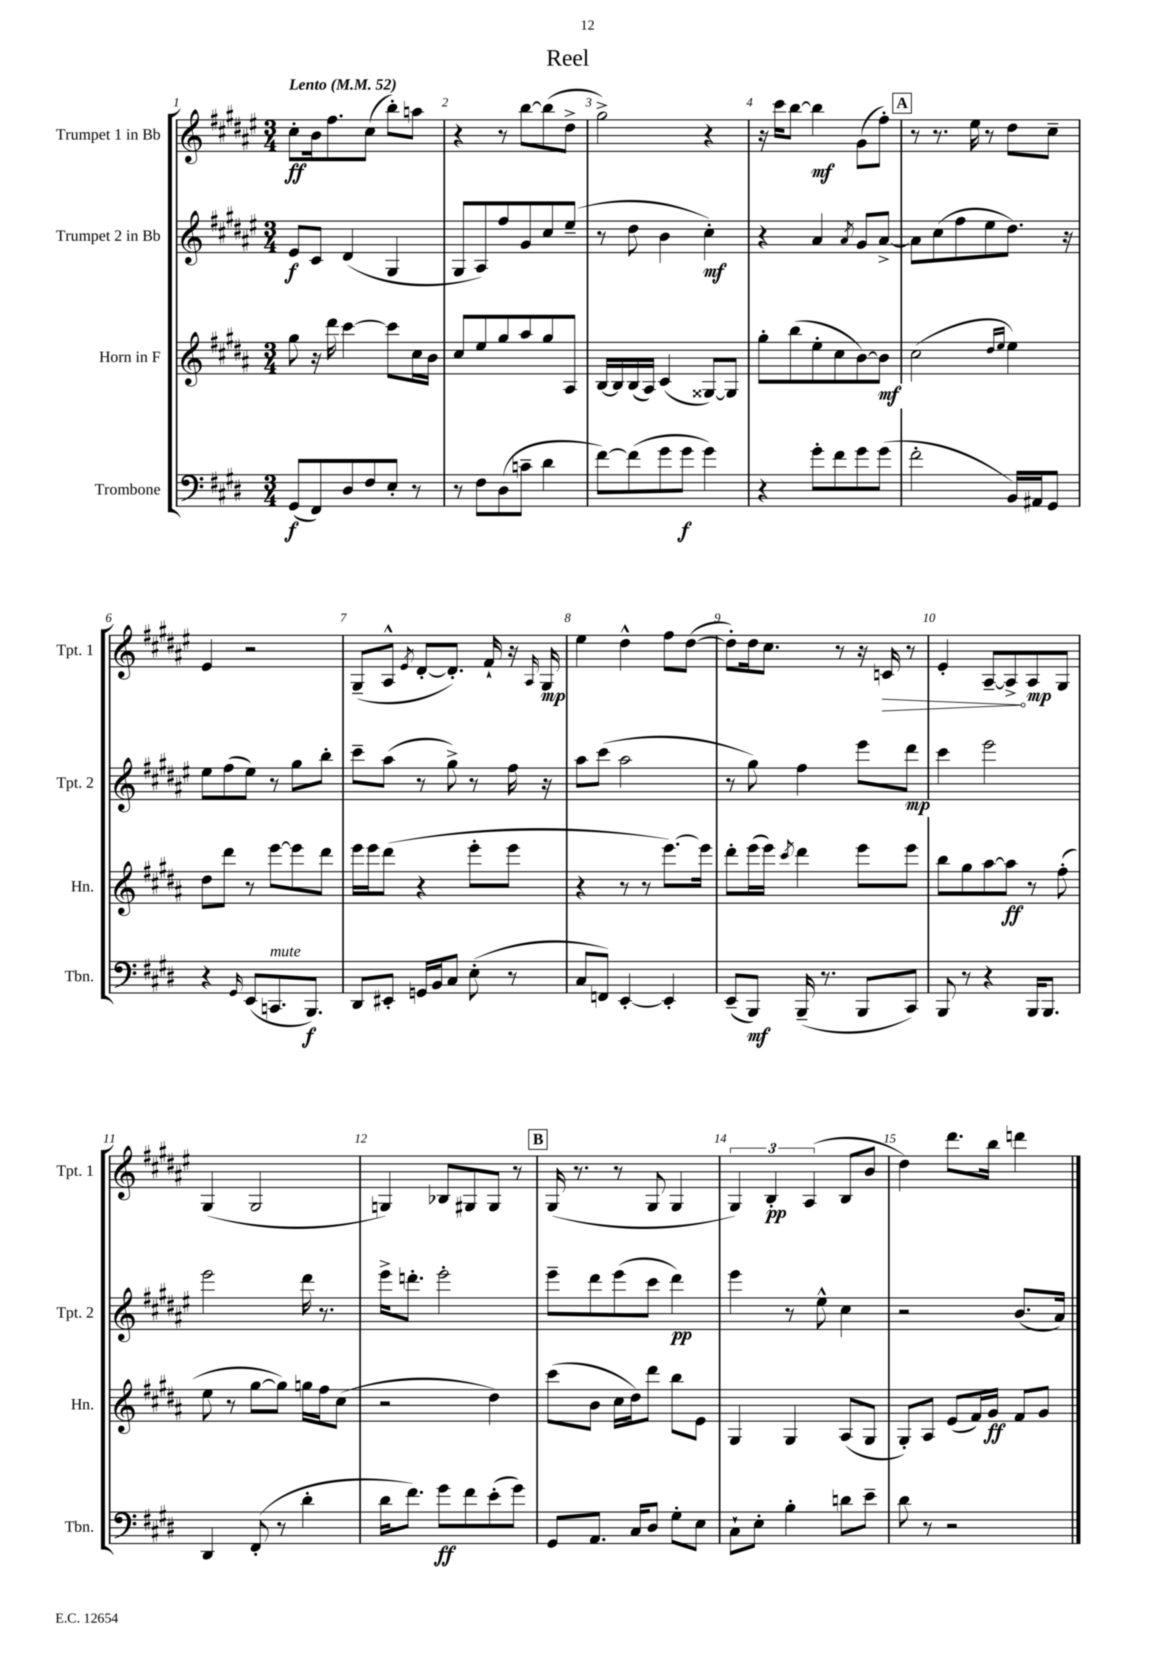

**kern	**kern	**kern	**kern
*staff4	*staff3	*staff2	*staff1
*clefF4	*clefG2	*clefG2	*clefG2
*k[f#c#g#d#]	*k[f#c#g#d#a#]	*k[f#c#g#d#a#e#]	*k[f#c#g#d#a#e#]
*M3/4	*M3/4	*M3/4	*M3/4
*MM52	*MM52	*MM52	*MM52
(8GG#	8gg#	8e#	8cc#'
8FF#)	16r	8c#	16b
.	16ddd#	.	8.ff#
8D#	[4ccc#	(4d#	.
8F#	.	.	(8cc#
8E'	8ccc#]	4G#	8bb')
8r	16cc#	.	8aa
.	16b	.	.
=	=	=	=
8r	8cc#	8G#	4r
8F#	8ee	8A#)	.
(8D#	8gg#	8ff#	8r
8c~	8aa#	8g#	[8bb
4d#	8gg#	8cc#	(8bb]
.	8A#	(8ee#~	8dd#^
=	=	=	=
[8f#)	[16B	8r	2gg#^)
.	16B]	.	.
(8f#]	(16B	8dd#	.
.	16A#)	.	.
8g#	(4c#	4b	.
8g#	.	.	.
4g#)	[8G##)	4cc#')	4r
.	8G##]	.	.
=	=	=	=
4r	8gg#'	4r	16r
.	.	.	16ccc#
.	(8bb	.	[8bb
8g#'	8ee'	4a#	4bb]
8f#	8cc#	.	.
.	.	8qa#	.
8g#	[8b)	8g#	(8g#
(8g#	8b]	[8a#^	8ff#')
=	=	=	=
2f#'	(2cc#	8a#]	8r
.	.	(8cc#	8.r
.	.	8ff#	.
.	.	.	16ee#
.	.	8ee#	8r
.	16qqdd#	.	.
.	16qqee	.	.
16BB)	4ee)	8.dd#)	8dd#
16AA#	.	.	.
8GG#	.	.	8cc#~
.	.	16r	.
=	=	=	=
4r	8dd#	8ee#	4e#
.	8ddd#	(8ff#	.
16qqGG#	.	.	.
(8EE	8r	8ee#)	2r
8.CC	[8eee	8r	.
.	8eee]	8gg#	.
8.BBB)	.	.	.
.	8ddd#	8bb'	.
=	=	=	=
8DD#	16eee	8ccc#~	(8G#~
.	16eee	.	.
8EE#'	(8ddd#	(8aa#	8A#^^
.	.	.	8qe#
16GG	4r	8r	[8d#'
16BB	.	.	.
8C#	.	8gg#^)	8.d#'])
(8E'	8eee'	8r	.
.	.	.	16f#`
8r	8eee	16ff#	16r
.	.	.	16qqA#
.	.	16r	16G#
=	=	=	=
8C#	4r	8aa#	4ee#
8FF)	.	(8ccc#	.
[4EE'	8r	2aa#	4dd#^^
.	8r	.	.
4EE']	[8.eee)	.	8ff#
.	.	.	([8dd#
.	16eee]	.	.
=	=	=	=
(8EE~	8ddd#'	8r	8dd#'])
8BBB)	(16eee	8gg#)	16dd#
.	16eee)	.	8.cc#
.	8qccc#	.	.
(16BBB~	4ddd#	4ff#	.
8.r	.	.	.
.	.	.	8r
8BBB	8eee	8eee#	16r
.	.	.	16c
8CC#)	8eee	8ddd#	8r
=	=	=	=
8BBB	8bb	4ccc#	4e#'
8r	8gg#	.	.
4r	[8aa#	2eee#	[8A#~
.	8aa#]	.	8A#^]
16BBB	8r	.	8A#
8.BBB	.	.	.
.	(8ff#'	.	8G#
=	=	=	=
4DD#	8ee	2eee#	(4G#
.	8r	.	.
(8FF#'	[8gg#	.	2G#
8r	8gg#])	.	.
4d#'	16gg	16ddd#	.
.	16ff#	8.r	.
.	(8cc#	.	.
=	=	=	=
16d#	2r	16eee#^	4G)
8.f#)	.	8.ddd'	.
8g#	.	2eee#'	8B-
8f#	.	.	8G#
(8e'	4dd#)	.	8G#
8g#)	.	.	8r
=	=	=	=
8GG#	(8ccc#	8eee#~	(16G#
.	.	.	8.r
8.AA	8b	8ddd#	.
.	16cc#	(8eee#	8r
16C#	16dd#)	.	.
8D#	8ddd#	8ccc#	8G#
8G#'	8bb	4ddd#)	4G#
8E	8e	.	.
=	=	=	=
8C#`	4G#	4eee#	6G#)
8E'	.	.	.
.	.	.	6B'
4B'	4G#	8r	.
.	.	.	(6A#
.	.	8ee#^^	.
8d	(8A#	4cc#	8B
8e~	8G#	.	8b
=	=	=	=
8d#	8G#')	2r	4dd#)
8r	8A#	.	.
2r	(8e	.	8.ddd#
.	16f#)	.	.
.	16g#	.	16bb
.	8f#	(8.b	4ddd
.	8g#	.	.
.	.	16a#)	.
==	==	==	==
*-	*-	*-	*-
